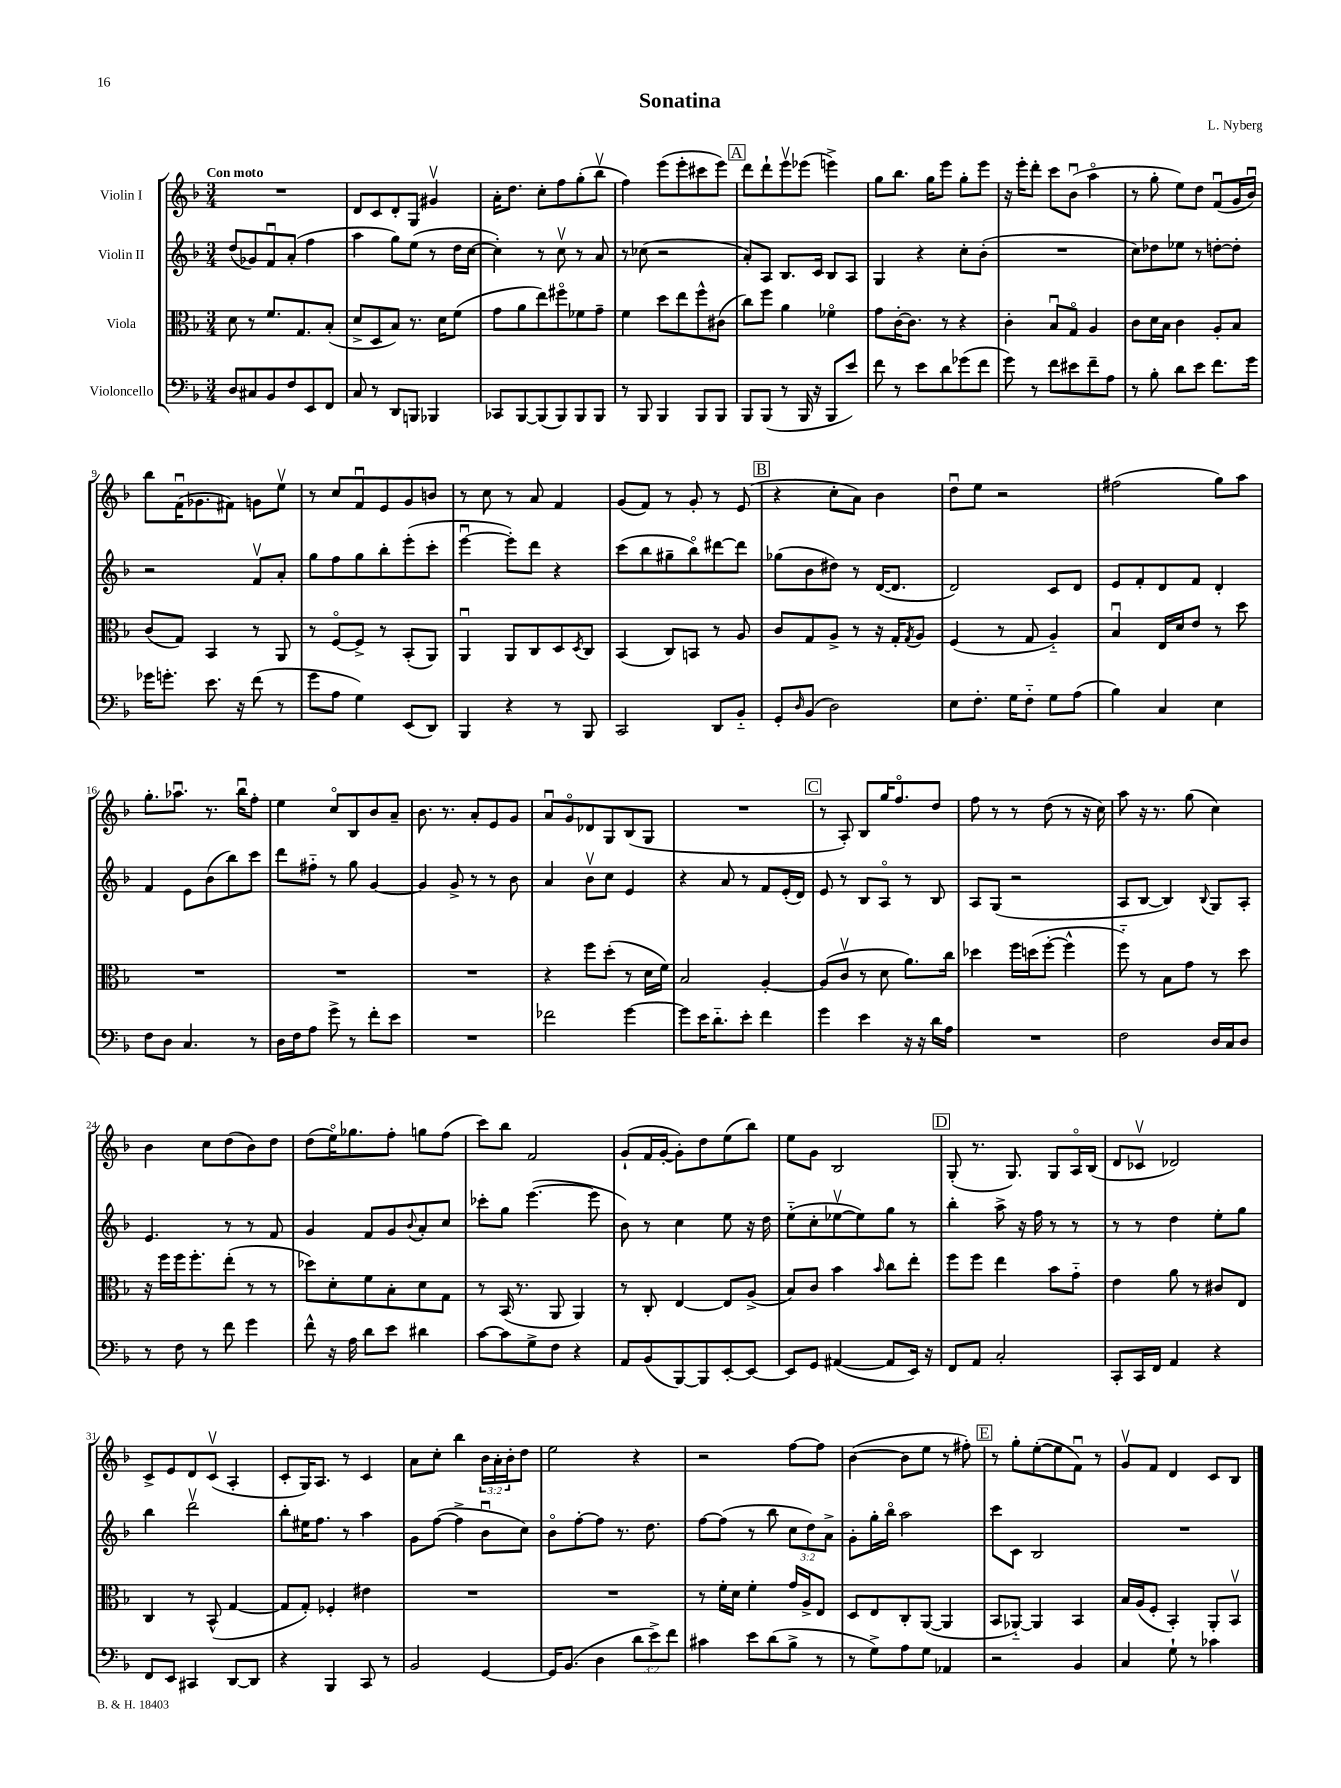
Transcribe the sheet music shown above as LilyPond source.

\header { title = "Sonatina" composer = "L. Nyberg" }
<<
\new StaffGroup <<
\new Staff = "s0" \with { instrumentName = "Violin I" } {
    \clef treble \key f \major \numericTimeSignature \time 3/4 \override Staff.TupletNumber.text = #tuplet-number::calc-fraction-text \tempo "Con moto"
    R2. |
    d'8 c'8 d'8-. g8 gis'4\upbow |
    a'16-. d''8. c''8-. f''8 g''8-.( bes''8\upbow |
    f''4) e'''8( e'''8-. cis'''8 e'''8) |
    \mark \markup { \box "A" } d'''8 d'''8-! e'''8\upbow ees'''8( e'''4->) |
    g''8 bes''8. g''16 e'''8 g''8-. e'''8 |
    r16 e'''16-. d'''8-. c'''8 bes'8\downbow( a''4\flageolet |
    r8 g''8-. e''8) d''8 f'8\downbow( g'16 bes'16\downbow) |
    bes''8 f'16\downbow( ges'8. fis'8) g'8 e''8\upbow |
    r8 c''8 f'8\downbow e'8 g'8 b'8 |
    r8 c''8 r8 a'8 f'4 |
    g'8( f'8) r8 g'8-. r8 e'8( |
    \mark \markup { \box "B" } r4 c''8-. a'8) bes'4 |
    d''8\downbow e''8 r2 |
    fis''2( g''8) a''8 |
    g''8.-. aes''8.\downbow r8. bes''16\downbow f''8-. |
    e''4 c''8\flageolet bes8 bes'8 a'8-- |
    bes'8. r8. a'8-. e'8 g'8 |
    a'8\downbow g'8\flageolet des'8 g8 bes8( g8 |
    R2. |
    \mark \markup { \box "C" } r8 a8-.) bes8 g''16 f''8.\flageolet d''8 |
    f''8 r8 r8 d''8( r8 r16 c''16) |
    a''8 r16 r8. g''8( c''4) |
    bes'4 c''8 d''8( bes'8) d''8 |
    d''8( e''16\flageolet) ges''8. f''8-. g''8 f''8( |
    c'''8) bes''8 f'2 |
    g'8-!( f'16 g'16~-. g'8-.) d''8 e''8( bes''8) |
    e''8 g'8 bes2 |
    \mark \markup { \box "D" } g8-.( r8. g8.) g8 a16\flageolet bes16( |
    d'8 ces'8\upbow des'2) |
    c'8-> e'8 d'8 c'8\upbow( a4-. |
    c'8-. g16) a8. r8 c'4 |
    a'8 c''8-. bes''4 \tuplet 3/2 { bes'16 a'16-. bes'16-. } d''8 |
    e''2 r4 |
    r2 f''8~ f''8 |
    bes'4~( bes'8 e''8 r8 fis''8-.) |
    \mark \markup { \box "E" } r8 g''8-. e''8~-.( e''8 f'8\downbow) r8 |
    g'8\upbow f'8 d'4 c'8 bes8 \bar "|." |
}
\new Staff = "s1" \with { instrumentName = "Violin II" } {
    \clef treble \key f \major \numericTimeSignature \time 3/4 \override Staff.TupletNumber.text = #tuplet-number::calc-fraction-text
    d''8( ges'8) f'8\downbow a'8-.( f''4 |
    a''4 g''8) e''8( r8 d''16 c''16~ |
    c''4-.) r8 c''8\upbow r8 a'8 |
    r8 ces''8( r2 |
    \mark \markup { \box "A" } a'8-.) a8 bes8. c'16 bes8 a8 |
    g4 r4 c''8-. bes'8-.( |
    R2. |
    c''8) des''8 ees''8 r8 d''8~-. d''8-. |
    r2 f'8\upbow a'8-. |
    g''8 f''8 g''8 bes''8-. e'''8-.( c'''8-. |
    e'''4~\downbow e'''8-.) d'''8 r4 |
    c'''8( bes''8 gis''8-- bes''8\flageolet) dis'''8~ dis'''8 |
    \mark \markup { \box "B" } ges''8( bes'8 dis''8) r8 d'16~( d'8. |
    d'2) c'8 d'8 |
    e'8 f'8-. d'8 f'8 d'4-. |
    f'4 e'8 bes'8( bes''8) c'''8 |
    d'''8 fis''8-_ r8 g''8 g'4~ |
    g'4 g'8-> r8 r8 bes'8 |
    a'4 bes'8\upbow c''8 e'4 |
    r4 a'8 r8 f'8 e'16-.( d'16) |
    \mark \markup { \box "C" } e'8 r8 bes8 a8\flageolet r8 bes8 |
    a8 g8( r2 |
    a8 bes8~ bes4) \appoggiatura { bes8 } g8 a8-. |
    e'4. r8 r8 f'8 |
    g'4 f'8 g'8 \appoggiatura { bes'8 } a'8-. c''8 |
    ces'''8-. g''8 e'''4.~( e'''8 |
    bes'8) r8 c''4 e''8 r16 d''16 |
    e''8-_( c''8-. ees''8~\upbow ees''8) g''8 r8 |
    \mark \markup { \box "D" } bes''4-. a''8-> r16 f''16 r8 r8 |
    r8 r8 d''4 e''8-. g''8 |
    bes''4 d'''2\upbow |
    bes''8-. eis''16 f''8. r8 a''4 |
    g'8 f''8~( f''4-> bes'8\downbow c''8) |
    bes'8\flageolet f''8~-. f''8 r8. d''8. |
    f''8~ f''8( r8 bes''8 \tuplet 3/2 { c''8 d''8) a'8-> } |
    g'8-. g''16-. bes''16\flageolet a''2 |
    \mark \markup { \box "E" } c'''8 c'8 bes2 |
    R2. \bar "|." |
}
\new Staff = "s2" \with { instrumentName = "Viola" } {
    \clef alto \key f \major \numericTimeSignature \time 3/4
    d'8 r8 f'8. g8. bes8-.( |
    d'8-> d8 bes8) r8. d'16 f'8( |
    g'8 a'8 e''8) fis''8\flageolet fes'8 g'8-- |
    f'4 d''8 e''8 f''8-^ cis'8( |
    \mark \markup { \box "A" } c''8) f''8 a'4 fes'4\flageolet |
    g'8 c'16~-. c'8. r8 r4 |
    c'4-. bes8\downbow g8\flageolet a4 |
    c'8 d'16 bes16 c'4 a8-. bes8 |
    c'8( g8) bes,4 r8 a,8 |
    r8 f8~\flageolet f8-> r8 bes,8-.( a,8) |
    a,4\downbow a,8 c8 d8 \acciaccatura { d8 } c8 |
    bes,4( c8) b,8 r8 a8 |
    \mark \markup { \box "B" } c'8 g8 a8-> r8 r16 g16-. \acciaccatura { g8 } a8 |
    f4( r8 g8 a4-_) |
    bes4\downbow e16 d'16 e'8 r8 d''8 |
    R2. |
    R2. |
    R2. |
    r4 f''8 d''8-.( r8 d'16 f'16) |
    bes2 a4~-. |
    \mark \markup { \box "C" } a8( c'8\upbow r8 d'8 a'8.) c''16 |
    des''4 f''16 d''16( f''8~-. f''4-^ |
    f''8-_) r8 bes8 g'8 r8 d''8 |
    r16 f''16 f''16 f''8.-. e''8-.( r8 r8 |
    des''8) d'8-. f'8 bes8-. d'8 g8 |
    r8 bes,16( r8. a,8 a,4) |
    r8 c8-. e4~ e8 a8->( |
    bes8) c'8 bes'4 \grace { bes'16 } c''8 e''8-. |
    \mark \markup { \box "D" } f''8 f''8 e''4 bes'8 g'8-_ |
    e'4 a'8 r8 cis'8 e8 |
    c4 r8 bes,8-^( g4~ |
    g8 g8-.) fes4-. eis'4 |
    R2. |
    R2. |
    r8 f'16-. d'16 f'4-. g'16 a16-> e8 |
    d8 e8 c8-. a,8~( a,4 |
    \mark \markup { \box "E" } bes,8 aes,8~-_) aes,4 bes,4 |
    bes16 a16( f8-. bes,4-.) a,8-. bes,8\upbow \bar "|." |
}
\new Staff = "s3" \with { instrumentName = "Violoncello" } {
    \clef bass \key f \major \numericTimeSignature \time 3/4 \override Staff.TupletNumber.text = #tuplet-number::calc-fraction-text
    d8 cis8 bes,8 f8 e,8 f,8 |
    c8 r8 d,8 b,,8 bes,,4 |
    ces,8 bes,,8~ bes,,8( bes,,8) bes,,8 bes,,8 |
    r8 bes,,8 bes,,4 bes,,8 bes,,8 |
    \mark \markup { \box "A" } bes,,8 bes,,8( r8 bes,,16 r16 bes,,8 e'8) |
    f'8 r8 e'8 d'8 ges'8( f'8 |
    g'8) r8 f'8 eis'8 f'8-- a8 |
    r8 bes8-. d'8 e'8 f'8. g'16 |
    ges'16 g'8.-. e'8. r16 f'8( r8 |
    g'8 a8 g4) e,8( d,8) |
    bes,,4 r4 r8 bes,,8 |
    c,2 d,8 bes,8-_ |
    \mark \markup { \box "B" } g,8-. \grace { d16 } bes,8( d2) |
    e8 f8.-. g16 f8-_ g8 a8( |
    bes4) c4 e4 |
    f8 d8 c4. r8 |
    d16 f16 a8 g'8-> r8 f'8-. e'8 |
    R2. |
    fes'2 g'4~ |
    g'8 e'16 d'8.-_ e'8-. f'4 |
    \mark \markup { \box "C" } g'4 e'4 r16 r16 d'16 a16 |
    R2. |
    f2 d16 c16 d8 |
    r8 f8 r8 f'8 g'4 |
    f'8-^ r16 a16 d'8 e'8 dis'4 |
    c'8~ c'8 g8-> f8 r4 |
    a,8 bes,8( bes,,8~) bes,,8 e,8~-. e,8~ |
    e,8 g,8 ais,4~( ais,8 e,16) r16 |
    \mark \markup { \box "D" } f,8 a,8 c2-. |
    c,8-. c,16 f,16 a,4 r4 |
    f,8 e,8 cis,4 d,8~ d,8 |
    r4 bes,,4 c,8 r8 |
    bes,2 g,4~ |
    g,16 bes,8.( d4 \tuplet 3/2 { d'8 e'8->) f'8 } |
    cis'4 e'8 d'8( bes8-> r8 |
    r8 g8->) a8 g8 aes,4 |
    \mark \markup { \box "E" } r2 bes,4 |
    c4 g8-! r8 ces'4 \bar "|." |
}
>>
>>
